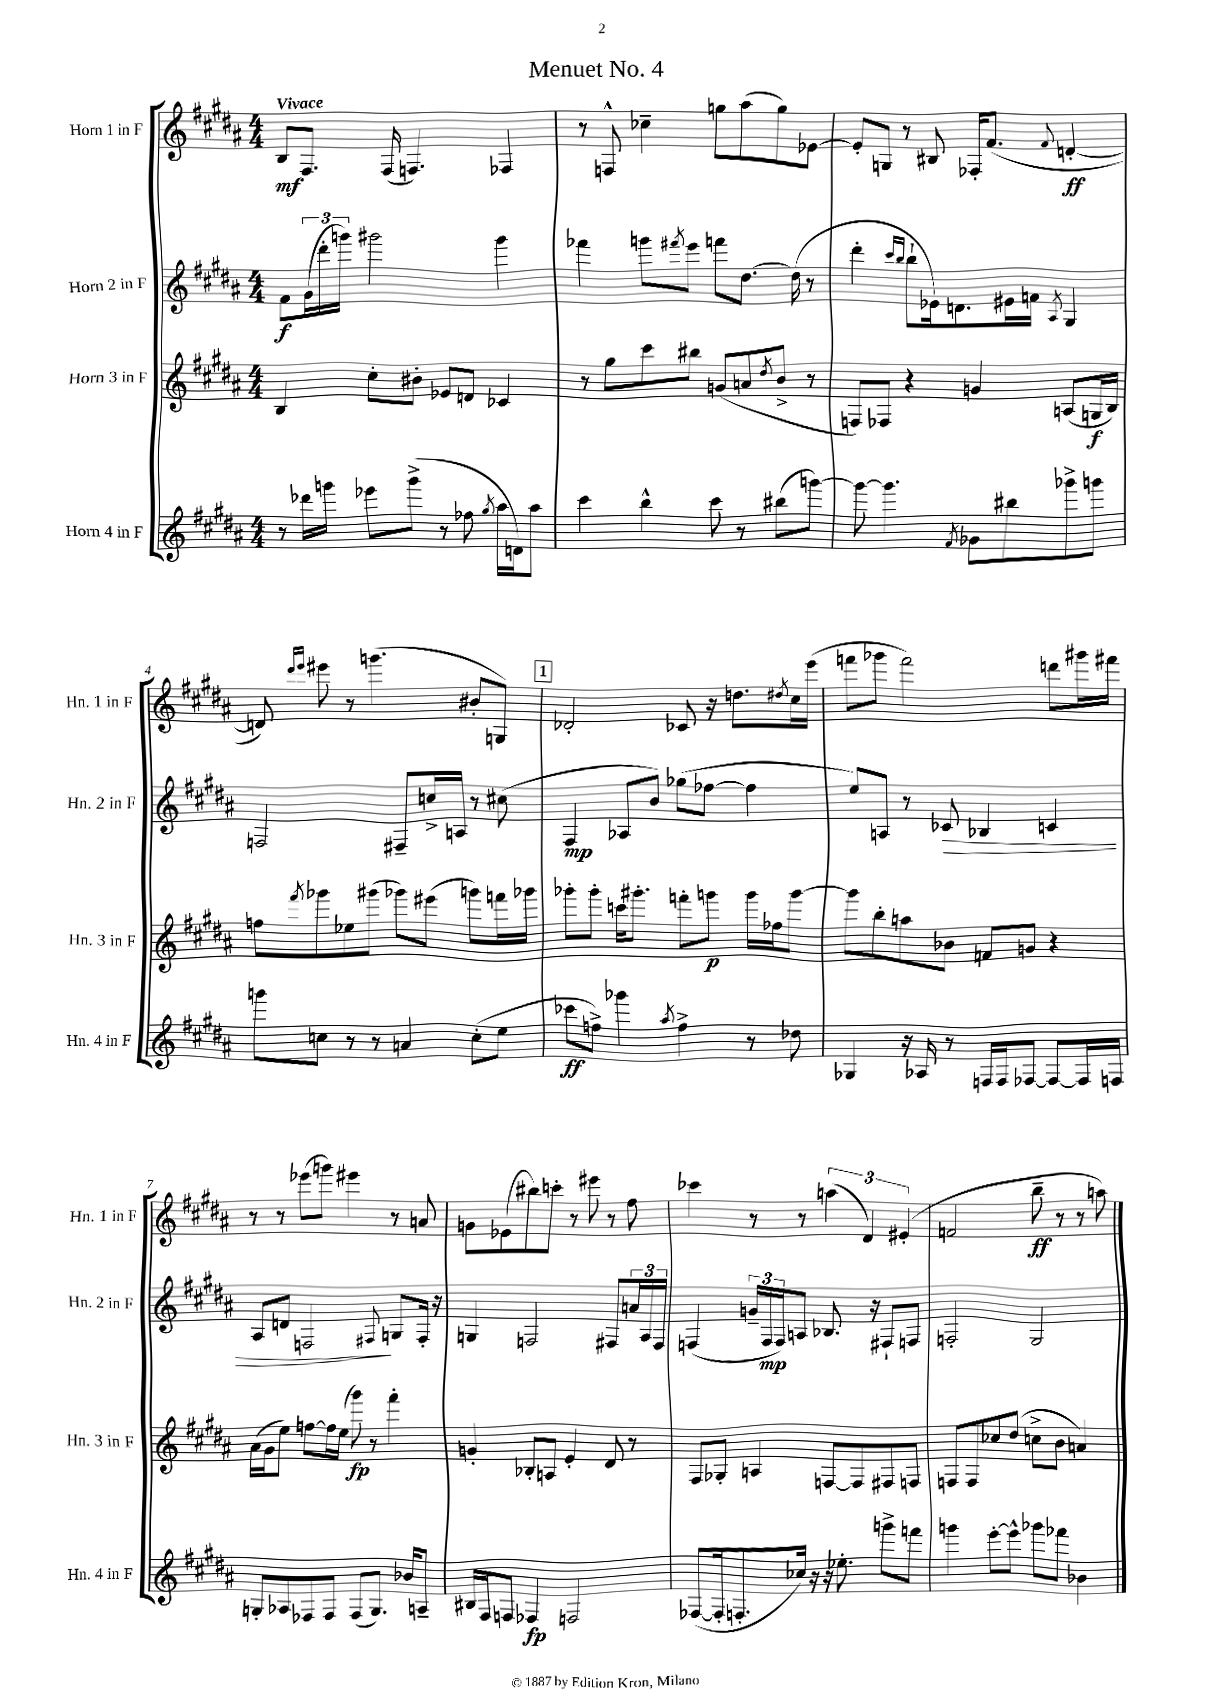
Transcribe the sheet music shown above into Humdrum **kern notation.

**kern	**kern	**kern	**kern
*staff4	*staff3	*staff2	*staff1
*clefG2	*clefG2	*clefG2	*clefG2
*k[f#c#g#d#a#]	*k[f#c#g#d#a#]	*k[f#c#g#d#a#]	*k[f#c#g#d#a#]
*M4/4	*M4/4	*M4/4	*M4/4
8r	4B	8f#	8B
16ddd-	.	(24g#	8.F#
.	.	24ddd#'	.
16ggg	.	.	.
.	.	24ggg)	.
8eee-	8cc#'	2ggg#	.
.	.	.	(16F#
(8ggg^	8b#'	.	4.F)
8r	8e-	.	.
8ff-	8d	.	.
8qgg#	.	.	.
16aa#	4c-	4ggg#	4F-
16d)	.	.	.
8aa#	.	.	.
=	=	=	=
4ccc#	8r	4fff-	8r
.	8gg#	.	8F^^
4bb^^	8ccc#	8ggg	4cc-~
.	.	8qfff#	.
.	8bb#	8eee	.
8ccc#	(8g	8fff	8gg
8r	8a	[8.dd#	(8aa#
.	8qdd#	.	.
(8bb#	8b^	.	8gg)
.	.	(16dd#]	.
[8ggg)	8r	8r	[8e-
=	=	=	=
8ggg_	8F)	4ddd#'	8e-']
4.ggg]	8F-	.	8G
.	.	16qqccc#	.
.	.	16qqbb	.
.	4r	8bb`	8r
.	.	16e-)	8B#
.	.	8.d	.
8qf#	.	.	.
8g-	4g	.	16F-'
.	.	.	(8.f#
8bb#	.	16e#	.
.	.	16f	.
.	.	8qA#	8qqf#
8ggg-^	(8A	4G#	[4d'
8ggg	16G	.	.
.	16B)	.	.
=	=	=	=
8ggg	8ff	2F	8d])
.	.	.	16qqddd#
.	8qfff#	.	16qqeee
8cc	8ggg-	.	8eee#
8r	8ee-	.	8r
8r	(8ggg#	.	(4.ggg
4a	8ggg-)	8F#~	.
.	(8eee#	16cc^	.
.	.	16A	.
(8cc'	8ggg)	8r	8b#'
8ee	16fff	(8cc#	8G)
.	16ggg-	.	.
=	=	=	=
8ccc-	8ggg-'	4F#	2d-'
8ff^)	8ggg-'	.	.
4ggg-	16ccc	8A-	.
.	8.ggg#'	.	.
.	.	8b)	.
8qaa#	.	.	.
4ff^	8fff'	(8gg-	8c-
.	8ggg	[8ff-	16r
.	.	.	8.dd
8r	16ggg	4ff-]	.
.	16ff-	.	.
.	.	.	8qdd#
8dd-	[8ggg	.	16cc#
.	.	.	(16eee
=	=	=	=
4G-	8ggg]	8ee)	8fff
.	8bb'	8A	8ggg-
16r	8aa	8r	2fff)
16A-	.	.	.
8r	8b-	8c-	.
16F	8f	4B-	.
16F	.	.	.
[8F-	8g	.	.
8F-_	4r	4c	8ddd
16F-]	.	.	16ggg#
16F	.	.	16fff#
=	=	=	=
8G'	(16a#	8A#	8r
.	16g#	.	.
8A-	8ee)	8d	8r
8F-	[8ff	2F	(8eee-
8F-	16ff]	.	8ggg)
.	(16ee	.	.
(8F-	8ggg#)	.	4eee#
8.G)	8r	.	.
.	.	8qqF#	.
.	4fff#'	8G	8r
16b-	.	.	.
8A~	.	16F#'	8a
.	.	16r	.
=	=	=	=
16B#	4g'	4G	8g
16F#	.	.	.
8F	.	.	(8e-
4F-	8B-'	2F	8bb#)
.	8A	.	8ccc'
2F	4e'	.	8r
.	.	.	8eee#
.	8d#	8F#	8r
.	8r	24a	8ff#
.	.	24A#	.
.	.	24F#	.
=	=	=	=
([8F-	8F#	(4F	4ccc-
16F-']	8G-'	.	.
8.F'	.	.	.
.	4A	24g~	8r
.	.	24F	.
.	.	24F)	.
16cc-)	.	8A	8r
16r	.	.	.
16r	[8F	8.B-	(6aa
8.ee-'	.	.	.
.	8F]	.	.
.	.	.	6d#)
.	.	16r	.
8ggg^	8F#	8F#`	.
.	.	.	(6e#'
8fff	8F	8F	.
=	=	=	=
4ggg	8F	2F'	2f
.	8F	.	.
[8eee'	8cc-	.	.
8eee^^]	(8dd#	.	.
8ggg-	8cc^	2G#	8bb~
8fff-	8b	.	8r
4b-	4a)	.	8r
.	.	.	8aa)
==	==	==	==
*-	*-	*-	*-
